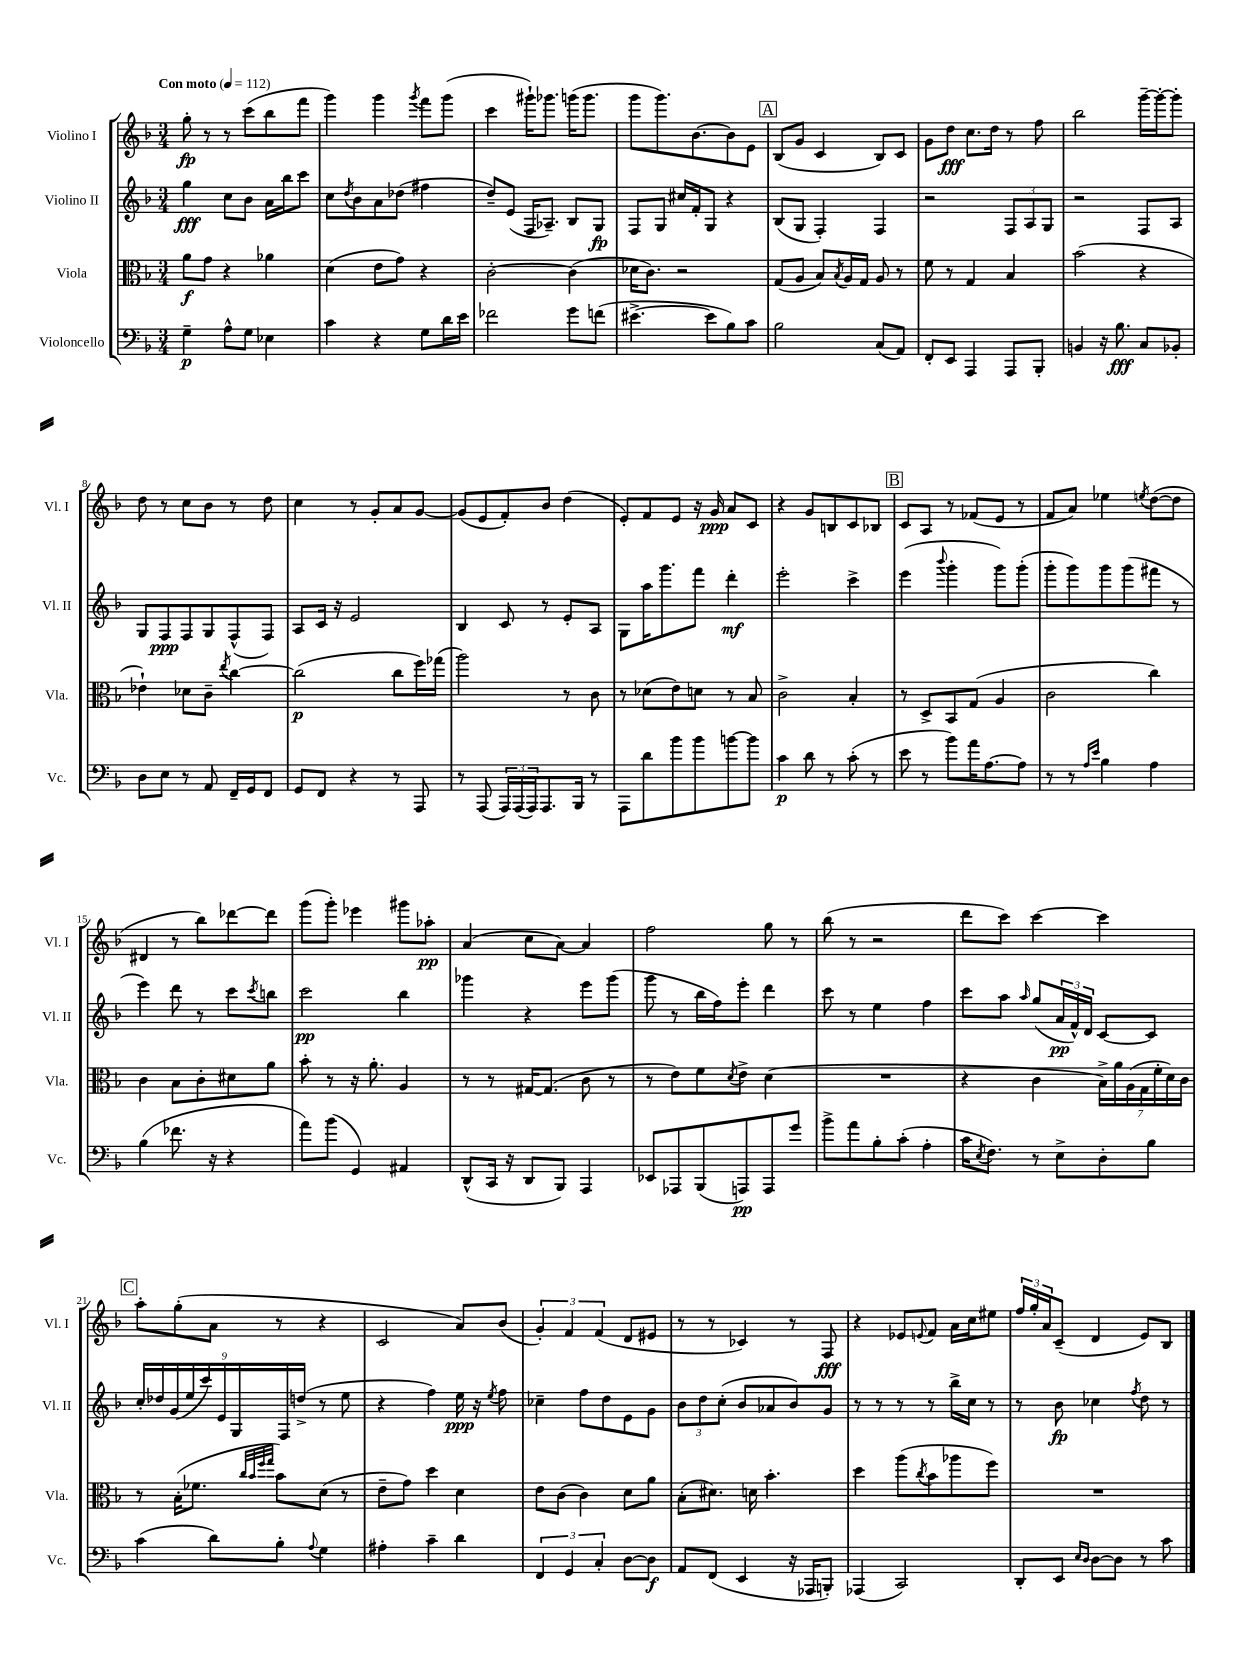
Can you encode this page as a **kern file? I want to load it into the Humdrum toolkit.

**kern	**kern	**kern	**kern
*staff4	*staff3	*staff2	*staff1
*clefF4	*clefC3	*clefG2	*clefG2
*k[b-]	*k[b-]	*k[b-]	*k[b-]
*M3/4	*M3/4	*M3/4	*M3/4
*MM112	*MM112	*MM112	*MM112
4G~\	8a\L	4gg\	8gg'\
.	8g\J	.	8r
8A^^\L	4r	8cc\L	8r
8G\J	.	8b-\J	(8ccc\L
4E-\	4a-\	16a\LL	8bb-\
.	.	16bb-\J	.
.	.	8ccc\J	8fff\J
=	=	=	=
4c\	(4d\	8cc\L	4ggg\)
.	.	8qdd/	.
.	.	8b-\	.
4r	8e\L	8a\	4ggg\
.	8g\J)	(8dd-\J	.
.	.	.	8qggg/
8G\L	4r	4ff#\	8fff\L
16d\L	.	.	(8ggg\J
16e\JJ	.	.	.
=	=	=	=
2f-\	[2c'\	8dd~/L)	4ccc\
.	.	(8e/J	.
.	.	16F/LK	16ggg#`\LK)
.	.	8.A-~/J)	8.ggg-\J
8g\L	(4c\]	8B-/L	(16ggg\LK
.	.	.	8.ggg\J
(8f\J	.	8G/J	.
=	=	=	=
[4.e#^\	16d-\LK	8F/L	8ggg\L
.	8.c\J)	.	.
.	.	8G/J	8.ggg\)
.	2r	16cc#/LL	.
.	.	16f'/J	[8.b-\
8e#\]L	.	8G/J	.
8B-\)	.	4r	8b-\]
8c\J	.	.	8e\J
=	=	=	=
2B-\	(8G/L	(8B-/L	(8B-/L
.	8A/J	8G/J	8g/J
.	8B-/L)	4F'/)	4c/
.	8qB-/	.	.
.	16A/L	.	.
.	16G/JJ	.	.
(8C/L	8A/	4F/	8B-/L)
8AA/J)	8r	.	8c/J
=	=	=	=
8FF'/L	8f\	2r	8g\L
8EE/J	8r	.	8dd\J
4AAA/	4G/	.	8.cc\L
.	.	.	16dd\Jk
8AAA/L	4B-/	12F/L	8r
.	.	12A/	.
8BBB-'/J	.	.	8ff\
.	.	12G/J	.
=	=	=	=
4BB/	(2b-\	2r	2bb-\
16r	.	.	.
8.B-\	.	.	.
8C/L	4r	8F/L	[16ggg~\LL
.	.	.	16ggg'\_J
8BB-'/J	.	8A/J	8ggg'\]J
=	=	=	=
8D\L	4e-`\)	8G/L	8dd\
8E\J	.	8F/	8r
8r	8d-\L	8F/	8cc\L
8AA/	8c~\J	8G/	8b-\J
.	8qee/	.	.
16FF~/LL	[4cc\	(8F^^/	8r
16GG/J	.	.	.
8FF/J	.	8F/J)	8dd\
=	=	=	=
8GG/L	(2cc\]	8A/L	4cc\
8FF/J	.	16c/Jk	.
.	.	16r	.
4r	.	2e/	8r
.	.	.	8g'/L
8r	8cc\L	.	8a/
8AAA/	16ff\L)	.	[8g/J
.	(16gg-\JJ	.	.
=	=	=	=
8r	2aa\)	4B-/	(8g/]L
(8AAA/	.	.	8e/
24AAA/LL)	.	8c/	8f'/)
(24AAA/	.	.	.
24AAA/J)	.	.	.
8.AAA/	.	8r	8b-/J
.	8r	8e'/L	(4dd\
16BBB-/Jk	.	.	.
8r	8c\	8A/J	.
=	=	=	=
8AAA\L	8r	8G\L	8e'/L)
8d\	(8d-\L	16aa\K	8f/
.	.	8.ggg\	.
8b-\	8e\)	.	8e/J
8b-\	8d\J	8fff\J	16r
.	.	.	16g/
[8b\	8r	4ddd'\	8a/L
8b\]J	8B-/	.	8c/J
=	=	=	=
4c\	2c^\	2eee'\	4r
8d\	.	.	8g/L
8r	.	.	8B/
(8c'\	4B-'/	4ccc^\	8c/
8r	.	.	8B-/J
=	=	=	=
8e\	8r	(4eee\	8c/L
8r	8D^/L	.	8A/J
.	.	8qqbbb-/	.
8b-\L)	8BB-/	4ggg'\	8r
16a\K	(8G/J	.	(8f-/L
[8.A\	.	.	.
.	4A/	8ggg\L)	8e/J
8A\]J	.	(8ggg'\J	8r
=	=	=	=
8r	2c\	8ggg'\L	8f/L
8r	.	8ggg\)	8a/J)
16qqA/LL	.	.	.
16qqe/JJ	.	.	.
4B-\	.	8ggg\	4ee-\
.	.	(8ggg\	.
.	.	.	8qee/
4A\	4cc\)	8fff#\J	([8dd\L
.	.	8r	8dd\]J
=	=	=	=
(4B-\	4c\	4eee\)	4d#/
8.f-\	8B-\L	8ddd\	8r
.	8c'\	8r	8bb-\L)
16r	.	.	.
4r	8d#\	8ccc\L	[8ddd-\
.	.	8qccc/	.
.	8a\J	8bb\J	8ddd-\]J
=	=	=	=
8a\L)	8b-'\	2ccc\	(8ggg\L
(8b-\J	8r	.	8ggg'\J)
4GG/)	16r	.	4eee-\
.	8.a'\	.	.
4AA#/	4A/	4bb-\	8ggg#\L
.	.	.	8aa-'\J
=	=	=	=
(8DD^^/L	8r	4ggg-\	(4a/
16CC/Jk	8r	.	.
16r	.	.	.
8DD/L	[16G#/LK	4r	8cc\L
.	(8.G#/]J	.	.
8BBB-/J)	.	.	[8a\J)
4AAA/	8c\	8eee\L	4a/]
.	8r	(8ggg-\J	.
=	=	=	=
8EE-/L	8r	8ggg\	2ff\
8AAA-/	8e\L)	8r	.
(8BBB-/	8f\	16bb-\LL	.
.	.	16ff\J)	.
.	8qd/	.	.
8AAA/)	8e^\J	8eee'\J	.
8AAA/	(4d\	4ddd\	8gg\
8g/J	.	.	8r
=	=	=	=
8b-^\L	2.r	8ccc\	(8bb-\
8a\	.	8r	8r
8B-'\	.	4ee\	2r
(8c'\J	.	.	.
4A'\	.	4ff\	.
=	=	=	=
16c\LK	4r	8ccc\L	8ddd\L
8qE/	.	.	.
8.F\J)	.	.	.
.	.	8aa\J	8ccc\J)
.	.	16qqaa/	.
8r	4c\	(8gg/L	[4ccc\
8E^\L	.	24a/L	.
.	.	24f^^/)	.
.	.	24d/JJ	.
8D'\	28B-^\LL)	[8c/L	4ccc\]
.	28a\	.	.
.	(28A\	.	.
.	28G\	.	.
8B-\J	.	8c/]J	.
.	28f'\	.	.
.	28d\)	.	.
.	28c\JJ	.	.
=	=	=	=
(4c\	8r	18cc'/LL	8aa'\L
.	.	18dd-/	.
.	.	(18g/	.
.	(16B-'\LK	.	(8gg'\
.	.	18ee/	.
.	8.f-\J	.	.
.	.	18ccc/)	.
8d\L)	.	.	8a\J
.	.	18e/	.
.	.	18G/	.
.	32qqcc/LLL	.	.
.	32qqb-/	.	.
.	32qqff/	.	.
.	32qqgg/JJJ	.	.
8B-'\J	8b-\L)	.	8r
.	.	18F/	.
.	.	(18dd^/JJ	.
8qqA/	.	.	.
4G\	(8d\J	8r	4r
.	8r	8ee\	.
=	=	=	=
4A#'\	8e~\L	4r	2c/
.	8g\J)	.	.
4c~\	4dd\	4ff\)	.
4d\	4d\	16ee\	8a/L)
.	.	16r	.
.	.	8qee/	.
.	.	8ff\	(8b-/J
=	=	=	=
6FF/	8e\L	4cc-~\	6g'/)
.	(8c\J	.	.
6GG/	.	.	6f/
.	4c\)	8ff\L	.
6C'/	.	.	(6f/
.	.	8dd\	.
[8D\L	8d\L	8e\	8d/L
8D\]J	8a\J	8g\J	8e#/J
=	=	=	=
8AA/L	(8B-'\L	12b-\L	8r
.	.	12dd\	.
(8FF/J	8.d#\J)	.	8r
.	.	(12cc'\J	.
4EE/	.	8b-/L	4c-/)
.	16d\	.	.
.	4.b-'\	8a-/	.
16r	.	8b-/)	8r
16AAA-/LK	.	.	.
8BBB'/J)	.	8g/J	8F/
=	=	=	=
(4AAA-/	4dd\	8r	4r
.	.	8r	.
2CC/)	(8aa\L	8r	8e-/L
.	8qcc/	.	8qqe/
.	8b-\	8r	8f/J
.	8aa-\	16bb-^\LL	16a\LL
.	.	16cc\JJ	16cc\J
.	8ff\J)	8r	8ee#\J
=	=	=	=
8DD'/L	2.r	8r	24ff/LL
.	.	.	24gg'/
.	.	.	24a/J
8EE/J	.	8b-\	(8c~/J
16qqE/LL	.	.	.
16qqD/JJ	.	.	.
[8D\L	.	4cc-\	4d/
8D\]J	.	.	.
.	.	8qff/	.
8r	.	8dd\	8e/L)
8c\	.	8r	8B-/J
==	==	==	==
*-	*-	*-	*-
